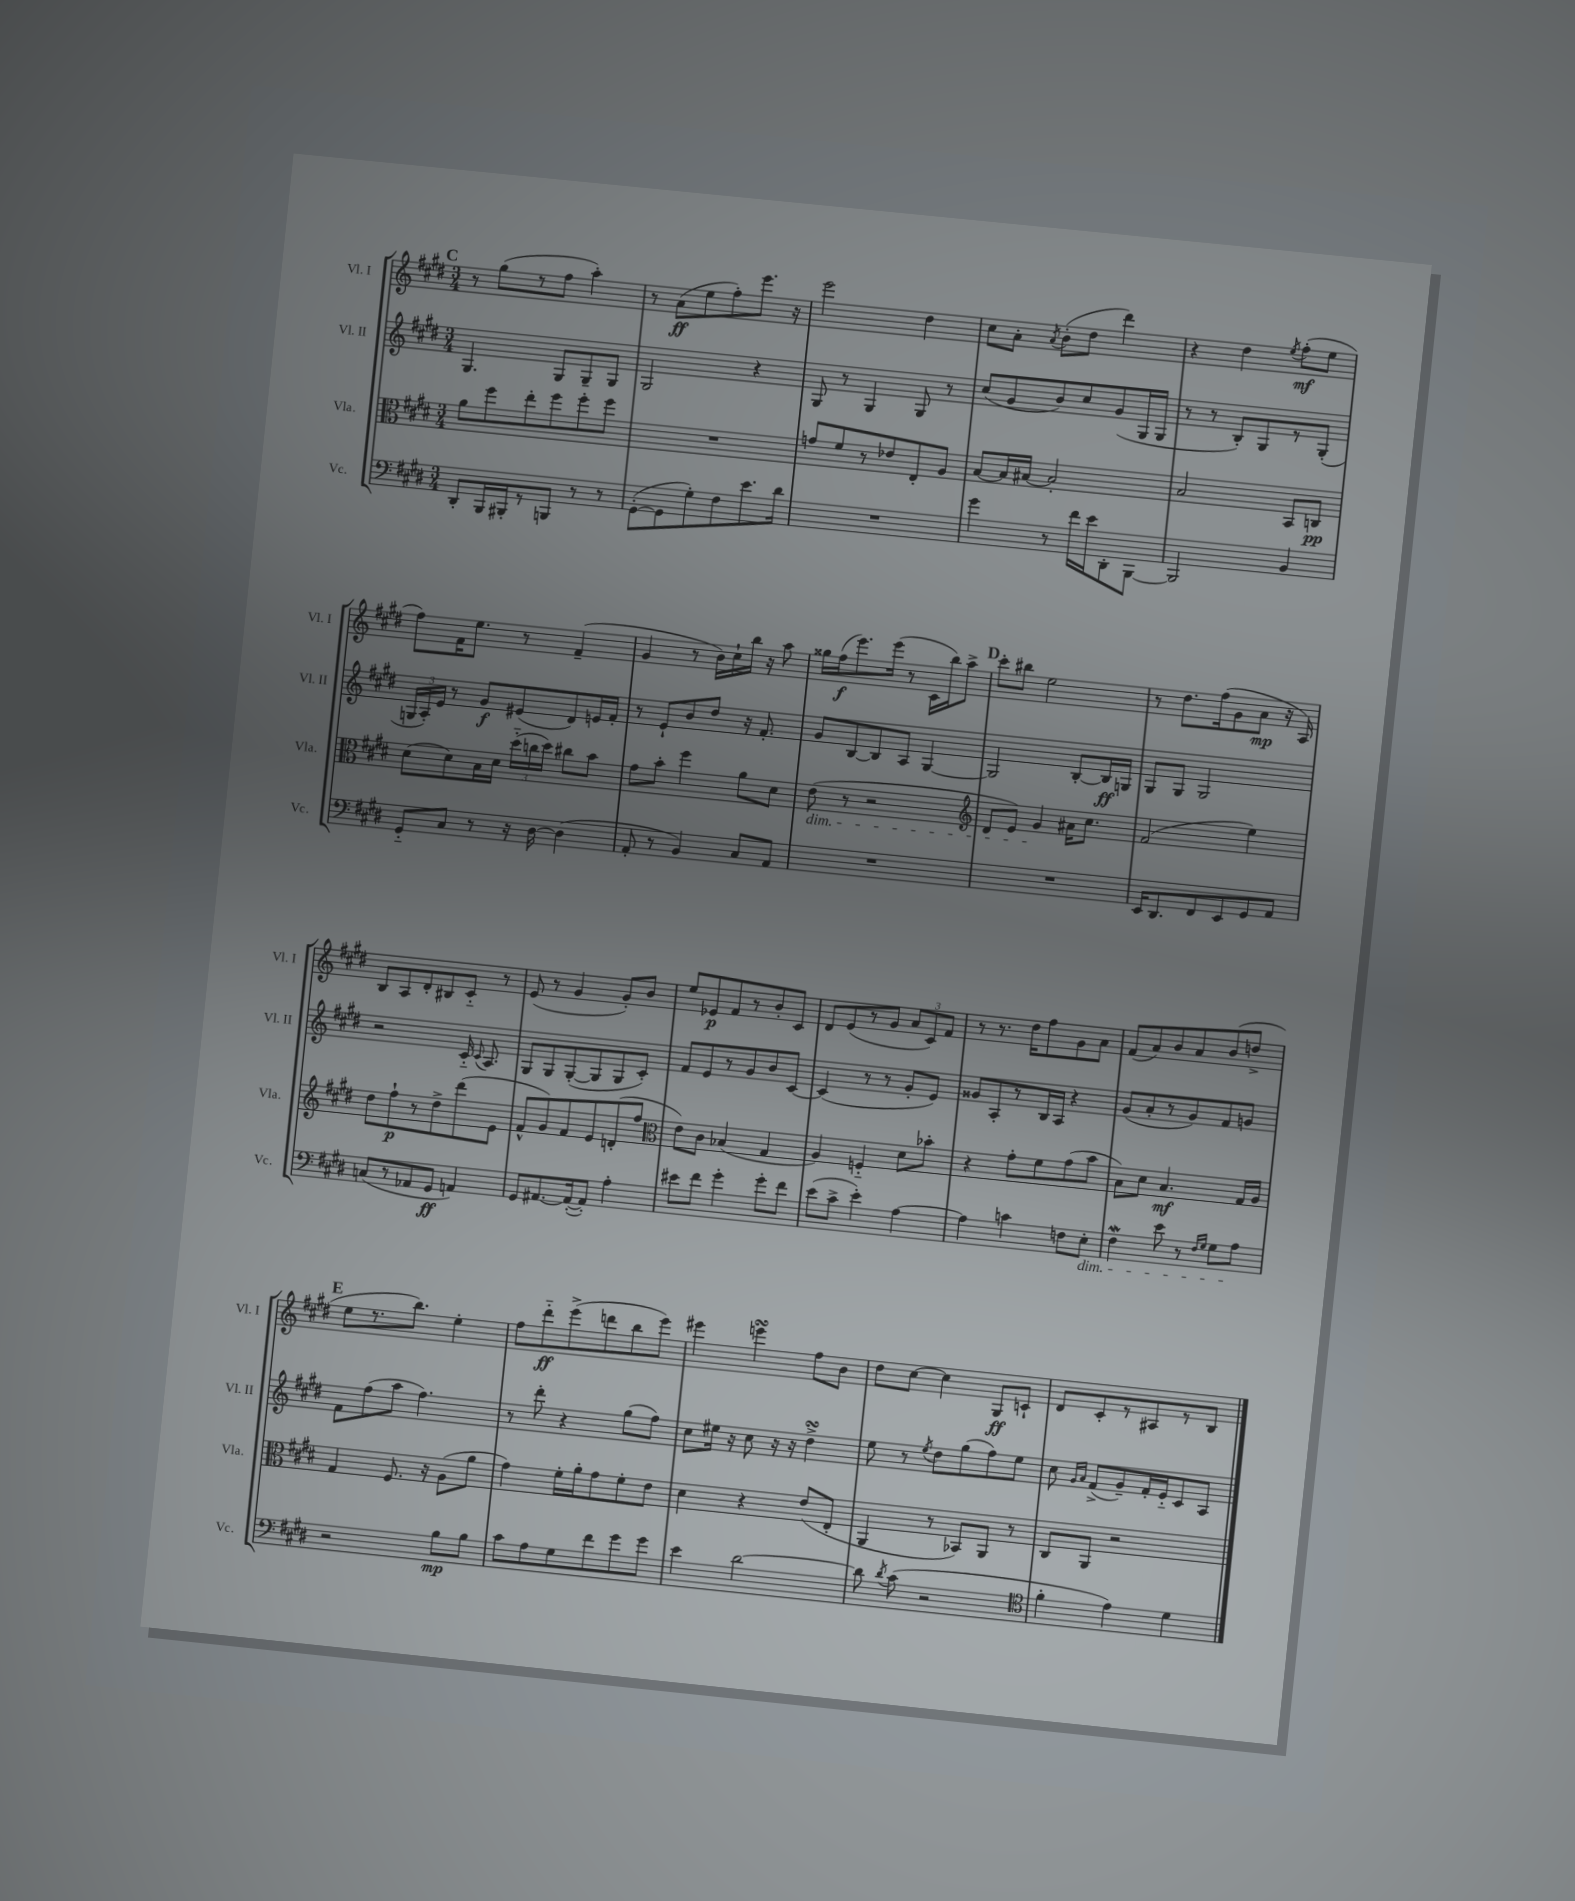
<<
\new StaffGroup <<
\new Staff = "s0" \with { instrumentName = "Vl. I" shortInstrumentName = "Vl. I" } {
    \clef treble \key e \major \numericTimeSignature \time 3/4
    \autoBeamOff \mark \markup { \bold "C" } r8 gis''8[( r8 fis''8] a''4-.) |
    r8 a'8[\ff( e''8 fis''8-.) e'''8.] r16 |
    e'''2 dis''4 |
    cis''8[ a'8]-. \acciaccatura { a'8 } b'8[-.( dis''8] dis'''4) |
    r4 dis''4 \acciaccatura { e''8 } fis''8[-.\mf( e''8] |
    fis''8[) fis'16 e''8.] r8 fis'4--( |
    gis'4 r8 b'16[) cis''16-! b''16] r16 a''8 |
    gisis''16[ fis''16\f( e'''8.) e'''16]( r8 cis'16[ b''16) a''8]-> |
    \mark \markup { \bold "D" } cis'''8[-. bis''8] e''2 |
    r8 dis''8.[ fis''16( gis'8 a'8]\mp r16 a16) |
    b8[ a8 dis'8-. bis8 cis'8]-_ r8 |
    e'8( r8 gis'4 gis'8[-.) b'8] |
    e''8[ ees'8\p fis'8 r8 b'8-. cis'8] |
    dis'8[ e'8( r8 gis'8] \tuplet 3/2 { a'8[ cis'8) fis'8] } |
    r8 r8. dis''16[ fis''8 gis'8 a'8] |
    fis'8[( a'8) b'8 a'8 b'8( d''8]-> |
    \mark \markup { \bold "E" } e''8[ r8. b''8.]) e''4-. |
    fis''8[ dis'''8-_\ff e'''8->( d'''8 b''8 e'''8]) |
    eis'''4 e'''4\turn fis''8[ b'8] |
    dis''8[ cis''8]~ cis''4 gis8[\ff c'8]-! |
    dis'8[ cis'8-. r8 ais8 r8 b8] \bar "|." |
}
\new Staff = "s1" \with { instrumentName = "Vl. II" shortInstrumentName = "Vl. II" } {
    \clef treble \key e \major \numericTimeSignature \time 3/4
    \autoBeamOff \mark \markup { \bold "C" } gis4. gis8[ gis8-- gis8] |
    gis2 r4 |
    gis8 r8 gis4 gis8 r8 |
    cis''8[( gis'8 b'8) cis''8 gis'8( gis16 gis16] |
    r8 r8 b8[-.) gis8 r8 gis8]-.( |
    \tuplet 3/2 { g16[ a16-.) e'16] } r8 gis'8[\f eis'8( dis'8) e'16 fis'16]-. |
    r8 e'8[-! b'8 dis''8] r16 fis'8.-. |
    gis'8[ b8~ b8 a8] gis4~ |
    \mark \markup { \bold "D" } gis2 b8[~-. b16\ff g16] |
    gis8[ gis8] gis2 |
    r2 cis'16-_ \appoggiatura { cis'8 } a8. |
    gis8[ gis8 gis8~-.( gis8 gis8 cis'8]-.) |
    fis'8[ e'8 r8 gis'8 b'8 cis'8]~ |
    cis'4( r8 r8 gis'8[-. e'8]) |
    gisis'8[ a8-. r8 b16 a16] r4 |
    gis'8[( a'8-. r8 gis'8) fis'8 g'8] |
    \mark \markup { \bold "E" } fis'8[ fis''8( a''8] fis''4.) |
    r8 dis'''8-. r4 gis''8[( fis''8]) |
    cis''8[ eis''16] r16 cis''8 r16 r16 dis''4->\turn |
    e''8 r8 \acciaccatura { e''8 } dis''8[ gis''8( fis''8) e''8] |
    cis''8 \grace { gis'16[ a'16] } fis'8[->( gis'8--) fis'16-. e'16-_ cis'8 a8] \bar "|." |
}
\new Staff = "s2" \with { instrumentName = "Vla." shortInstrumentName = "Vla." } {
    \clef alto \key e \major \numericTimeSignature \time 3/4
    \autoBeamOff \mark \markup { \bold "C" } a'8[ fis''8 e''8-. fis''8 fis''8-. fis''8] |
    R2. |
    g'8[ fis'8 r8 ees'8 e8-. a8] |
    b8[~ b16 bis16]~ bis2-. |
    b2 b,8[ c8]\pp |
    dis'8[( dis'8) b16 dis'16] \tuplet 3/2 { dis''16[-_( c''16 dis''16]) } cis''8[ b'8] |
    gis'8[ b'8]-. fis''4 a'8[ dis'8] |
    e'8\dim( r8 r2 |
    \mark \markup { \bold "D" } \clef treble dis'8[ e'8]) gis'4\! ais'16[ cis''8.] |
    fis'2( e''4) |
    dis''8[ fis''8-!\p r8 dis''8-> dis'''8( e'8] |
    fis'8[-^ gis'8) fis'8 e'8 d'8-.( fis''8] |
    \clef alto e'8[) cis'8] bes4( gis4 |
    a4) f4-_ dis'8[ bes'8]-. |
    r4 gis'8[-. fis'8 gis'8( b'8] |
    b8[) dis'8] b4.\mf gis16[ a16] |
    \mark \markup { \bold "E" } gis4 fis8. r16 a8[( a'8] |
    gis'4) fis'16[-. a'16-. gis'8 fis'8-. e'8] |
    dis'4 r4 e'8[( e8]-. |
    a,4 r8 bes,8[) a,8] r8 |
    cis8[ a,8] r2 \bar "|." |
}
\new Staff = "s3" \with { instrumentName = "Vc." shortInstrumentName = "Vc." } {
    \clef bass \key e \major \numericTimeSignature \time 3/4
    \autoBeamOff \mark \markup { \bold "C" } dis,8[-. b,,16 bis,,16-. r8 b,,8] r8 r8 |
    gis,8[~-.( gis,8 gis8-.) fis8 e'8. dis'16] |
    R2. |
    gis'4 r8 fis'16[ e'16 dis,8-. b,,8]~ |
    b,,2 b,4 |
    gis,8[-_ cis8] r8 r16 dis16~ dis4( |
    a,8-. r8 b,4) cis8[ a,8] |
    R2. |
    \mark \markup { \bold "D" } R2. |
    e,16[ dis,8. fis,8 e,8 gis,8 a,8] |
    c8[( r8 aes,8 gis,8]\ff a,4) |
    gis,8[ ais,8.~ ais,16~-.( ais,8]-.) a4-. |
    eis'8[ fis'8] gis'4-. gis'8[-. fis'8] |
    e'8[( cis'8]-> e'4-.) a4~ |
    a4 c'4 f8[ e8]-.\dim |
    fis4\mordent e'8 r8 \grace { fis16[ gis16] } gis8[ a8]\! |
    \mark \markup { \bold "E" } r2 b8[\mp b8] |
    cis'8[ a8 gis8 fis'8 gis'8 gis'8] |
    e'4 dis'2~ |
    dis'8 \acciaccatura { dis'8 } cis'8( r2 |
    \clef tenor fis'4-. e'4) dis'4 \bar "|." |
}
>>
>>
\layout { \context { \Score \remove "Bar_number_engraver" } }
